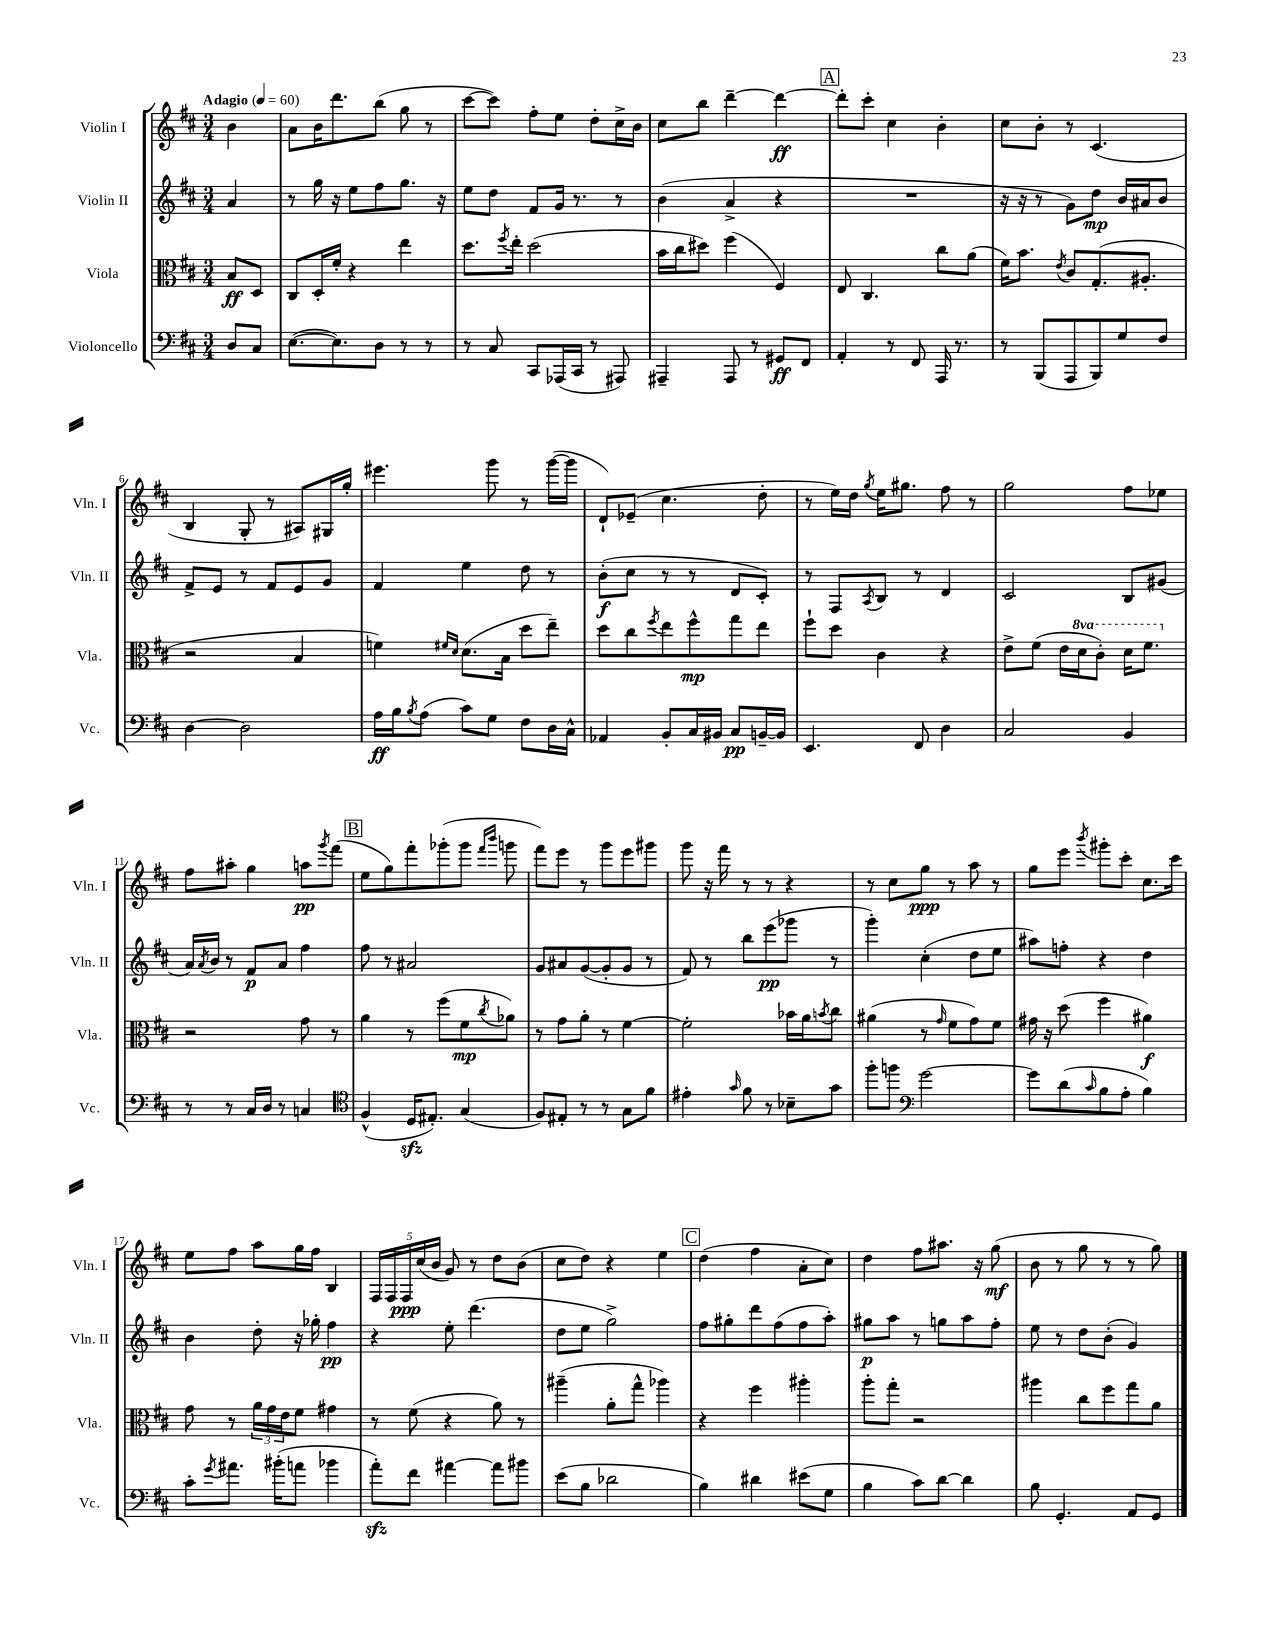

**kern	**dynam	**kern	**dynam	**kern	**dynam	**kern	**dynam
*part4	*part4	*part3	*part3	*part2	*part2	*part1	*part1
*staff4	*staff4	*staff3	*staff3	*staff2	*staff2	*staff1	*staff1
*I"Violoncello	*	*I"Viola	*	*I"Violin II	*	*I"Violin I	*
*I'Vc.	*	*I'Vla.	*	*I'Vln. II	*	*I'Vln. I	*
*clefF4	*	*clefC3	*	*clefG2	*	*clefG2	*
*k[f#c#]	*	*k[f#c#]	*	*k[f#c#]	*	*k[f#c#]	*
*M3/4	*	*M3/4	*	*M3/4	*	*M3/4	*
*MM60	*	*MM60	*	*MM60	*	*MM60	*
=	=	=	=	=	=	=	=
!	!	!	!	!	!	!LO:TX:a:B:t=Adagio	!
8D/L	.	8B/L	ff	4a/	.	4b\	.
8C#/J	.	8D/J	.	.	.	.	.
=1	=1	=1	=1	=1	=1	=1	=1
([8.E\L	.	8C#/L	.	8r	.	8a\L	.
.	.	16D'/L	.	16gg\	.	16b\K	.
8.E\])	.	16f#'/JJ	.	16r	.	8.ddd\	.
.	.	4r	.	8ee\L	.	.	.
8D\J	.	.	.	8ff#\	.	(8bb\J	.
8r	.	4ee\	.	8.gg\J	.	8gg\	.
8r	.	.	.	.	.	8r	.
.	.	.	.	16r	.	.	.
=2	=2	=2	=2	=2	=2	=2	=2
8r	.	8.dd\L	.	8ee\L	.	[8ccc#\L	.
8C#/	.	.	.	8dd\J	.	8ccc#\J])	.
.	.	8qff#/	.	.	.	.	.
.	.	16ee'\Jk	.	.	.	.	.
8CC#/L	.	(2dd\	.	8f#/L	.	8ff#'\L	.
(16AAA-X/L	.	.	.	16g/Jk	.	8ee\J	.
16CC#/JJ	.	.	.	8.r	.	.	.
8r	.	.	.	.	.	8dd'\L	.
8AAA#X/)	.	.	.	8r	.	16cc#^\L	.
.	.	.	.	.	.	16b\JJ	.
=3	=3	=3	=3	=3	=3	=3	=3
4AAA#X~/	.	16b\LL	.	(4b\	.	8cc#\L	.
.	.	16cc#\J	.	.	.	.	.
.	.	8dd#X\J)	.	.	.	8bb\J	.
8AAA#/	.	(4ff#\	.	4a^/	.	[4ddd~\	.
8r	.	.	.	.	.	.	.
8GG#X/L	ff	4F#/)	.	4r	.	4ddd\_	ff
8FF#/J	.	.	.	.	.	.	.
!!LO:REH:place=s1:t=A
=4	=4	=4	=4	=4	=4	=4	=4
4AA'/	.	8E/	.	2.r	.	8ddd'\L]	.
.	.	4.C#/	.	.	.	8ccc#'\J	.
8r	.	.	.	.	.	4cc#\	.
8FF#/	.	.	.	.	.	.	.
16AAA/	.	8cc#\L	.	.	.	4b'\	.
8.r	.	.	.	.	.	.	.
.	.	(8a\J	.	.	.	.	.
=5	=5	=5	=5	=5	=5	=5	=5
8r	.	16f#\KL)	.	16r	.	8cc#\L	.
.	.	8.b\J	.	16r	.	.	.
(8BBB/L	.	.	.	8r	.	8b'\J	.
.	.	8qe/	.	.	.	.	.
8AAA/	.	8c#/L	.	8g\L)	.	8r	.
8BBB/)	.	(8.G'/	.	8dd\J	mp	(4.c#/	.
8G/	.	.	.	16b/LL	.	.	.
.	.	8.A#X'/J	.	16a#X/J	.	.	.
8F#/J	.	.	.	8b/J	.	.	.
!!LO:LB:g=z
=6	=6	=6	=6	=6	=6	=6	=6
[4D\	.	2r	.	8f#^/L	.	4B/	.
.	.	.	.	8e/J	.	.	.
2D\]	.	.	.	8r	.	8G'/	.
.	.	.	.	8f#/L	.	8r	.
.	.	4B/	.	8e/	.	8A#X/L)	.
.	.	.	.	8g/J	.	16G#X/L	.
.	.	.	.	.	.	16gg'/JJ	.
=7	=7	=7	=7	=7	=7	=7	=7
16A\LL	ff	4fn\)	.	4f#/	.	4.eee#X\	.
16B\J	.	.	.	.	.	.	.
8qB/	.	.	.	.	.	.	.
(8A\J	.	.	.	.	.	.	.
.	.	16qqf#X/LL	.	.	.	.	.
.	.	16qqd/JJ	.	.	.	.	.
8c#\L)	.	(8.d\L	.	4ee\	.	.	.
8G\J	.	.	.	.	.	8ggg\	.
.	.	16B\Jk	.	.	.	.	.
8F#\L	.	8dd\L	.	8dd\	.	8r	.
16D\L	.	8ee~\J)	.	8r	.	([16ggg\LL	.
16C#^^\JJ	.	.	.	.	.	16ggg\JJ]	.
=8	=8	=8	=8	=8	=8	=8	=8
4AA-X/	.	8dd\L	.	(8b'\L	f	8d`/L)	.
.	.	8cc#\	.	8cc#\J	.	(8e-X~/J	.
.	.	8qff#/	.	.	.	.	.
8BB'/L	.	8ee\	.	8r	.	4.cc#\	.
16C#/L	.	8ff#^^\	mp	8r	.	.	.
16BB#X/JJ	.	.	.	.	.	.	.
8C#/L	pp	8gg\	.	8d/L	.	.	.
[16BBn~/L	.	8ee\J	.	8c#'/J)	.	8dd'\	.
16BB/JJ]	.	.	.	.	.	.	.
=9	=9	=9	=9	=9	=9	=9	=9
4.EE/	.	8ff#`\L	.	8r	.	8r	.
.	.	8dd\J	.	8F#/L	.	16ee\LL)	.
.	.	.	.	.	.	16dd\JJ	.
.	.	.	.	8qA/	.	8qgg/	.
.	.	4c#\	.	8B/J	.	16ee\KL	.
.	.	.	.	.	.	8.gg#X\J	.
8FF#/	.	.	.	8r	.	.	.
4D\	.	4r	.	4d/	.	8ff#\	.
.	.	.	.	.	.	8r	.
=10	=10	=10	=10	=10	=10	=10	=10
2C#/	.	8e^\L	.	2c#/	.	2gg\	.
.	.	(8f#\J	.	.	.	.	.
.	.	16e\LL	.	.	.	.	.
*	*	*8va	*	*	*	*	*
.	.	16dd\J	.	.	.	.	.
.	.	8cc#'\J)	.	.	.	.	.
4BB/	.	16dd\KL	.	8B/L	.	8ff#\L	.
.	.	8.ff#\J	.	.	.	.	.
.	.	.	.	(8g#X/J	.	8ee-X\J	.
!!LO:LB:g=z
=11	=11	=11	=11	=11	=11	=11	=11
*	*	*X8va	*	*	*	*	*
8r	.	2r	.	16a/LL)	.	8ff#\L	.
.	.	.	.	8qa/	.	.	.
.	.	.	.	16b/JJ	.	.	.
8r	.	.	.	8r	.	8aa#X'\J	.
16C#/LL	.	.	.	8f#/L	p	4gg\	.
16D/JJ	.	.	.	.	.	.	.
8r	.	.	.	8a/J	.	.	.
4Cn/	.	8g\	.	4ff#\	.	8aan\L	pp
.	.	.	.	.	.	8qggg/	.
.	.	8r	.	.	.	(8fff#\J	.
!!LO:REH:place=s1:t=B
=12	=12	=12	=12	=12	=12	=12	=12
*clefC4	*	*	*	*	*	*	*
(4F#^^/	.	4a\	.	8ff#\	.	8ee\L	.
.	.	.	.	8r	.	8gg\)	.
16Dzz/KL	.	8r	.	2a#X/	.	8fff#'\	.
8.E#X'/J)	.	.	.	.	.	.	.
.	.	(8ff#\L	.	.	.	(8ggg-X'\	.
(4G/	.	8f#\	mp	.	.	8ggg-\J	.
.	.	.	.	.	.	16qqfff#/LL	.
.	.	8qcc#/	.	.	.	16qqbbb/JJ	.
.	.	8a-X\J)	.	.	.	8gggn\	.
=13	=13	=13	=13	=13	=13	=13	=13
8F#/L)	.	8r	.	8g/L	.	8fff#\L)	.
8E#X'/J	.	8g\L	.	8a#X/	.	8eee\J	.
8r	.	8a'\J	.	([8g/	.	8r	.
8r	.	8r	.	8g'/]	.	8ggg\L	.
8G\L	.	[4f#\	.	8g/J	.	8eee\	.
8f#\J	.	.	.	8r	.	8ggg#X\J	.
=14	=14	=14	=14	=14	=14	=14	=14
4e#X'\	.	2f#'\]	.	8f#/)	.	8ggg\	.
.	.	.	.	8r	.	16r	.
.	.	.	.	.	.	16fff#\	.
16qqg/	.	.	.	.	.	.	.
8f#\	.	.	.	8bb\L	.	8r	.
8r	.	.	.	(8eee\	pp	8r	.
8B-X~\L	.	16b-X\LL	.	8ggg-X\J	.	4r	.
.	.	16a\J	.	.	.	.	.
.	.	8qbn/	.	.	.	.	.
8g\J	.	8cc#\J	.	8r	.	.	.
=15	=15	=15	=15	=15	=15	=15	=15
8ff#'\L	.	(4a#X\	.	4ggg'\)	.	8r	.
8ffn\J	.	.	.	.	.	8cc#\L	.
*clefF4	*	*	*	*	*	*	*
[2g\	.	8r	.	(4cc#'\	.	8gg\J	ppp
.	.	16qqg/	.	.	.	.	.
.	.	8f#\L	.	.	.	8r	.
.	.	8g\)	.	8dd\L	.	8aa\	.
.	.	8f#\J	.	8ee\J	.	8r	.
=16	=16	=16	=16	=16	=16	=16	=16
8g\L]	.	16g#X\	.	8aa#X\L)	.	8gg\L	.
.	.	16r	.	.	.	.	.
(8d\	.	(8dd\	.	8ffn'\J	.	8eee\J	.
16qqc#/	.	.	.	.	.	8qbbb/	.
8B\	.	4ff#\	.	4r	.	8ggg#X'\L	.
8A'\J	.	.	.	.	.	8ccc#'\J	.
4B\)	.	4a#X\)	f	4dd\	.	8.cc#\L	.
.	.	.	.	.	.	16ccc#\Jk	.
!!LO:LB:g=z
=17	=17	=17	=17	=17	=17	=17	=17
8c#'\L	.	8g\	.	4b\	.	8ee\L	.
8qg/	.	.	.	.	.	.	.
8.a#X\J	.	8r	.	.	.	8ff#\J	.
.	.	24a\LL	.	8dd'\	.	8aa\L	.
.	.	24g\	.	.	.	.	.
(16b#X'\KL	.	.	.	.	.	.	.
.	.	24e\J	.	.	.	.	.
8an\J	.	8f#\J	.	16r	.	16gg\L	.
.	.	.	.	16gg-X'\	.	16ff#\JJ	.
4b-X\	.	4g#X\	.	4ff#\	pp	4B/	.
=18	=18	=18	=18	=18	=18	=18	=18
8azz'\L)	.	8r	.	4r	.	20F#/LL	.
.	.	.	.	.	.	20F#/	.
.	.	.	.	.	.	20F#/	ppp
8f#\J	.	(8f#\	.	.	.	.	.
.	.	.	.	.	.	(20cc#/	.
.	.	.	.	.	.	20b/JJ	.
[4a#X\	.	4r	.	8ee'\	.	8g/)	.
.	.	.	.	(4.ddd\	.	8r	.
8a#\L]	.	8a\)	.	.	.	8dd\L	.
8b#X\J	.	8r	.	.	.	(8b\J	.
=19	=19	=19	=19	=19	=19	=19	=19
(8e\L	.	(4aa#X~\	.	8dd\L	.	8cc#\L	.
8B\J	.	.	.	8ee\J	.	8dd\J)	.
2d-X\	.	8a'\L	.	2gg^\)	.	4r	.
.	.	8gg^^\J	.	.	.	.	.
.	.	4aa-X\)	.	.	.	4ee\	.
!!LO:REH:place=s1:t=C
=20	=20	=20	=20	=20	=20	=20	=20
4B\)	.	4r	.	8ff#\L	.	(4dd\	.
.	.	.	.	8gg#X'\	.	.	.
4d#X\	.	4ff#\	.	8ddd\	.	4ff#\	.
.	.	.	.	(8ff#\	.	.	.
(8e#X\L	.	4aa#X'\	.	8ff#\	.	8a'\L	.
8G\J	.	.	.	8aa'\J)	.	8cc#\J)	.
=21	=21	=21	=21	=21	=21	=21	=21
4B\	.	8aa'\L	.	8gg#X\L	p	4dd\	.
.	.	8gg'\J	.	8aa\J	.	.	.
8c#\L)	.	2r	.	8r	.	8ff#\L	.
[8d\J	.	.	.	8ggn\L	.	8.aa#X\J	.
4d\]	.	.	.	8aa\	.	.	.
.	.	.	.	.	.	16r	.
.	.	.	.	8ff#'\J	.	(8gg\	mf
=22	=22	=22	=22	=22	=22	=22	=22
8B\	.	4aa#X\	.	8ee\	.	8b\	.
4.GG'/	.	.	.	8r	.	8r	.
.	.	8cc#\L	.	8dd\L	.	8gg\	.
.	.	8ff#\	.	(8b'\J	.	8r	.
8AA/L	.	8gg\	.	4g/)	.	8r	.
8GG/J	.	8a\J	.	.	.	8gg\)	.
==	==	==	==	==	==	==	==
*-	*-	*-	*-	*-	*-	*-	*-
